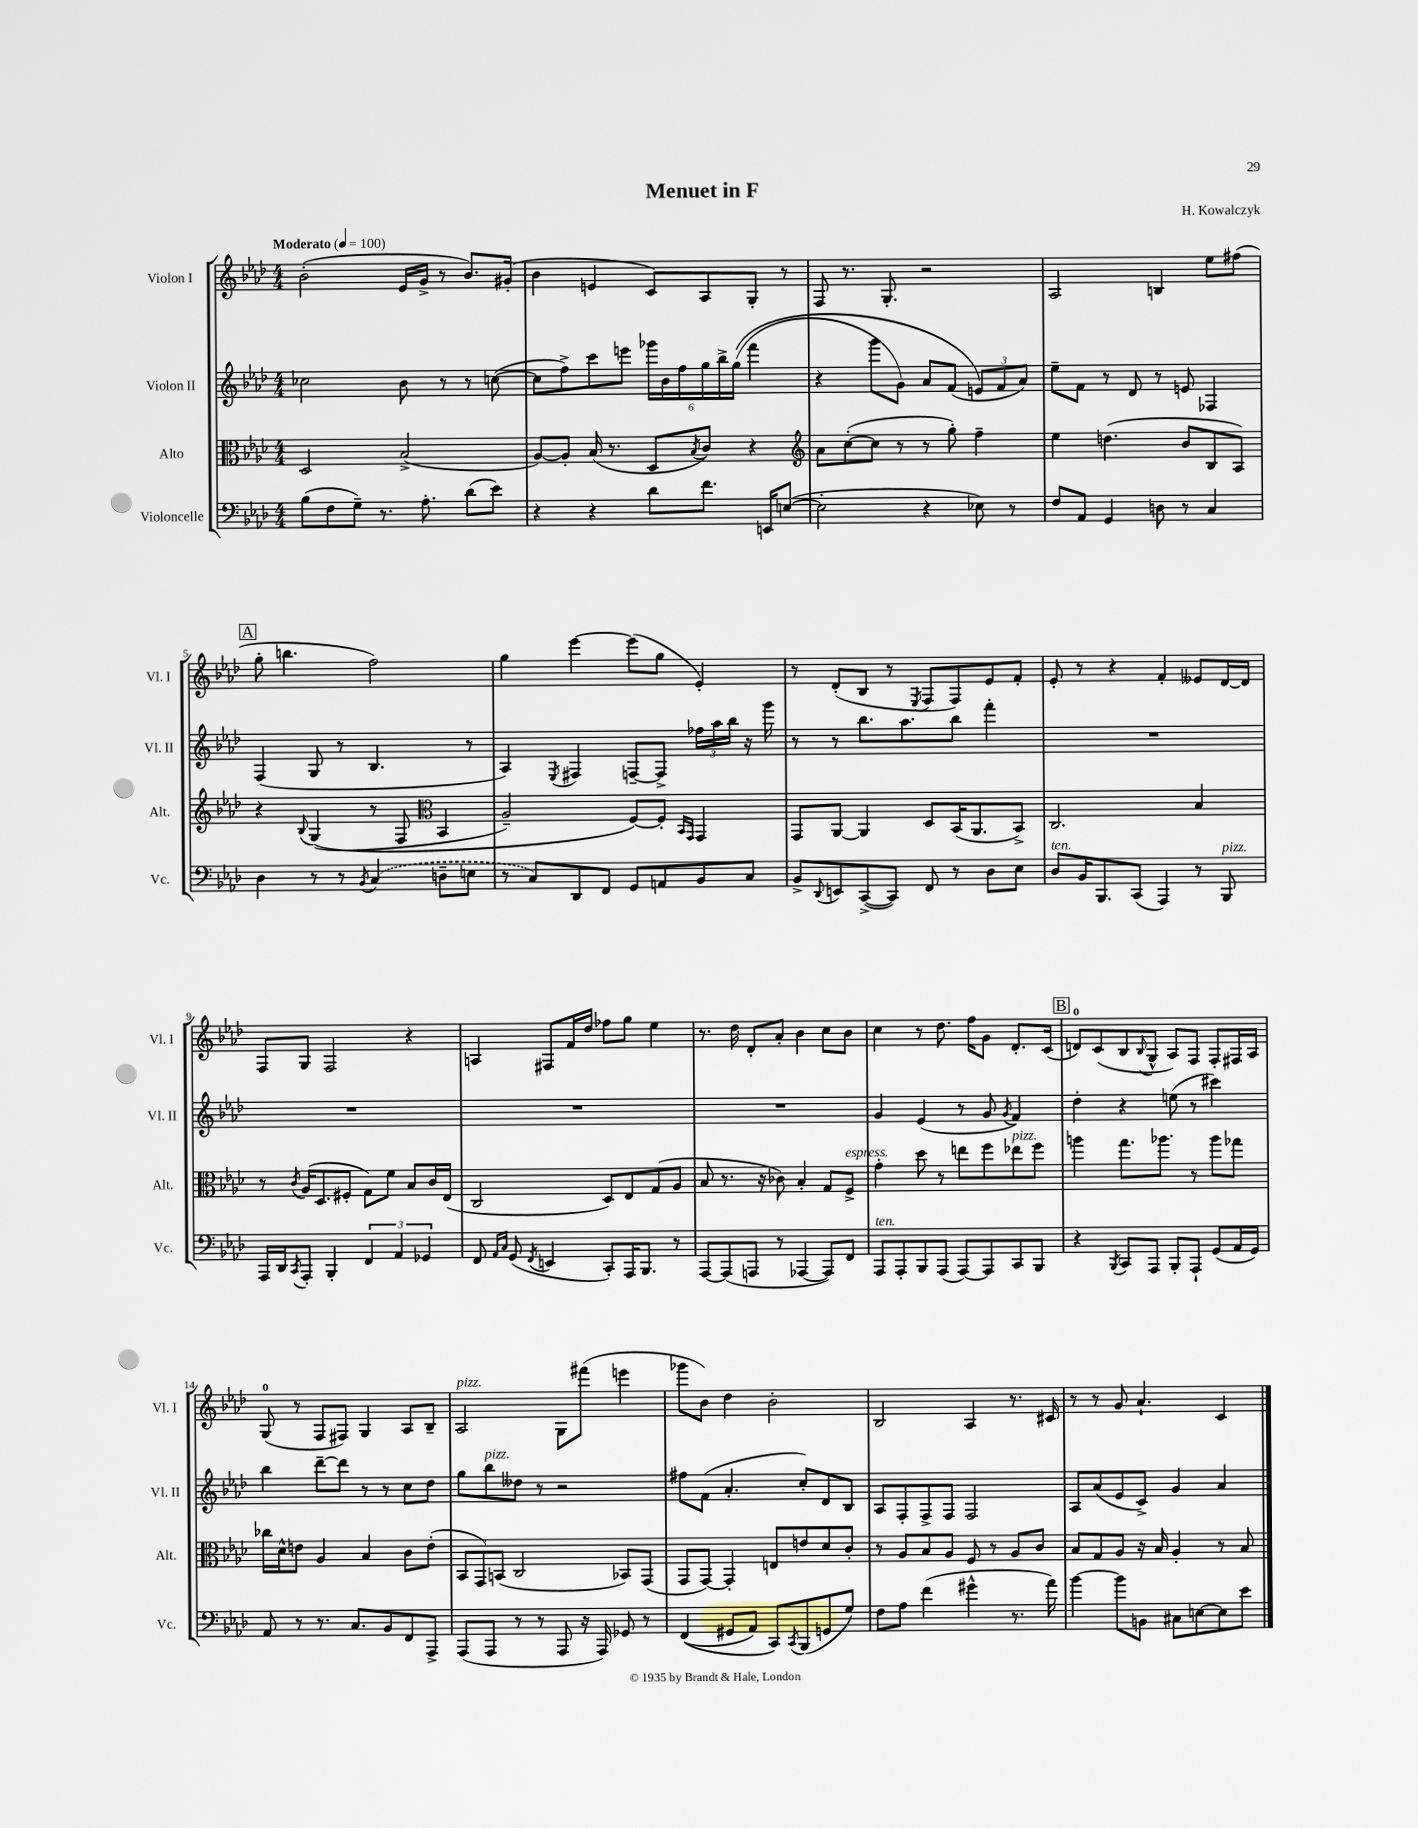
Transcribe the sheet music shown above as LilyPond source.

\header { title = "Menuet in F" composer = "H. Kowalczyk" }
<<
\new StaffGroup <<
\new Staff = "s0" \with { instrumentName = "Violon I" shortInstrumentName = "Vl. I" } {
    \clef treble \key aes \major \numericTimeSignature \time 4/4 \tempo "Moderato" 4 = 100
    bes'2-.( ees'16 g'16-> r8 bes'8.) gis'16-.( |
    bes'4 e'4 c'8) aes8 g8-. r8 |
    f8 r8. g8.-. r2 |
    aes2 b4 ees''8 fis''8( |
    \mark \markup { \box "A" } g''8-. b''4. f''2) |
    g''4 ees'''4~ ees'''8( g''8 ees'4-.) |
    r8 des'8-.( bes8 r8 \acciaccatura { ees8 } f8 f8) ees'8 f'8-. |
    ees'8-. r8 r4 f'4-. eeses'8 des'16~ des'16 |
    f8 g8 f2 r4 |
    a4 fis8 f'16 des''16 fes''8 g''8 ees''4 |
    r8. des''16 des'8-. aes'8-. bes'4 c''8 bes'8 |
    c''4 r8 des''8. f''16 g'8 des'8.-. c'16( |
    \mark \markup { \box "B" } d'8-0) c'8( bes8 \appoggiatura { bes8 } g8-^ aes8) f8 f8-. fis16 aes16 |
    g8-0( r8 f8 fis8) g4 aes8 bes8-- |
    aes2^\markup { \italic "pizz." } g8 fis'''8( e'''4 |
    ges'''8 bes'8) des''4 bes'2-. |
    bes2 aes4 r8. cis'16 |
    r8 r8 g'8 aes'4.-! c'4 \bar "|." |
}
\new Staff = "s1" \with { instrumentName = "Violon II" shortInstrumentName = "Vl. II" } {
    \clef treble \key aes \major \numericTimeSignature \time 4/4
    ces''2 bes'8 r8 r8 c''8~( |
    c''8 f''8->) c'''8 e'''8 \tuplet 6/4 { ges'''16 bes'16 f''16 g''16 bes''16-> g''16(\( } f'''4 |
    r4 g'''8 g'8) aes'8 f'8( \tuplet 3/2 { e'8\) f'8 aes'8) } |
    ees''8-- f'8 r8 des'8 r8 e'8 fes4 |
    \mark \markup { \box "A" } f4( g8 r8 bes4. r8 |
    aes4) \acciaccatura { ees8 } fis4 f8~-- f8-> \tuplet 3/2 { fes''16 aes''16 bes''16 } r16 g'''16 |
    r8 r8 bes''8. aes''8. bes''8 f'''4-. |
    R1 |
    R1 |
    R1 |
    R1 |
    g'4 ees'4( r8 g'8 \acciaccatura { g'8 } f'4) |
    \mark \markup { \box "B" } des''4-. r4 e''8( r8 cis'''4) |
    bes''4 des'''8~-- des'''8 r8 r8 c''8 des''8 |
    g''8 bes''8^\markup { \italic "pizz." } deses''8 r8 r2 |
    fis''8 f'8( aes'4.-. c''8-.) des'8 bes8 |
    aes8 f8-. f8-> f8 f2 |
    aes8 aes'8( ees'8 c'8->) g'4 aes'4 \bar "|." |
}
\new Staff = "s2" \with { instrumentName = "Alto" shortInstrumentName = "Alt." } {
    \clef alto \key aes \major \numericTimeSignature \time 4/4
    des2 bes2->( |
    aes8~) aes8-. bes16( r8. des8 \acciaccatura { bes8 } c'8) r4 |
    \clef treble aes'8 c''8~-.( c''8 r8 r8 g''8-.) f''4-- |
    ees''4 d''4.( bes'8 bes8 aes8) |
    \mark \markup { \box "A" } r4 \appoggiatura { bes8 } g4(\( r8 f8 \clef alto bes,4 |
    aes2--) f8~\) f8-. \grace { bes,16 g,16 } g,4 |
    g,8 aes,8~ aes,4 des8 bes,16( aes,8. bes,8->) |
    c2. bes4 |
    r8 \acciaccatura { c'8 } aes16( des8. fis8-. g8) f'8 bes8 c'16 ees16( |
    c2 des8) ees8 g8( aes8 |
    bes8 r8. r16 ces'8) bes4-. g8 f8->^\markup { \italic "espress." } |
    g'4-. des''8 r8 e''8 f''8 ees''8^\markup { \italic "pizz." } f''8 |
    \mark \markup { \box "B" } a''4 g''8. aes''8. r8 aes''8 ges''8 |
    ces''16 des'16-^ e'8 aes4 bes4 c'8 e'8-.( |
    \tuplet 3/2 { bes,8 g,8) b,8( } c2 bes,8) g,8( |
    g,8 g,8~) g,4-. e8 e'8 des'8 c'8-. |
    r8 aes8 bes8 aes8 f8 r8 aes8 c'8 |
    bes8 g8 aes8 r16 bes16 aes4-. r8 bes8 \bar "|." |
}
\new Staff = "s3" \with { instrumentName = "Violoncelle" shortInstrumentName = "Vc." } {
    \clef bass \key aes \major \numericTimeSignature \time 4/4
    bes8( f8 g8--) r8. aes8.-. des'8( ees'8) |
    r4 r4 des'8 f'8. e,16 e8~( |
    e2-. r4 ees8) r8 |
    f8 aes,8 g,4 d8 r8 c4 |
    \mark \markup { \box "A" } des4 r8 r8 \acciaccatura { bes,8 } \once \slurDashed c4( d8-- e8 |
    r8 c8) des,8 f,8 g,8 a,8 bes,8 c8 |
    bes,8-> \appoggiatura { des,8 } e,8 c,8~->( c,8) f,8 r8 des8 ees8 |
    des8^\markup { \italic "ten." } bes,16 bes,,8. c,8( aes,,4) r8 bes,,8^\markup { \italic "pizz." } |
    aes,,16 des,16 \acciaccatura { c,8 } aes,,8-. bes,,4-. \tuplet 3/2 { f,4 aes,4 ges,4 } |
    f,8 \grace { aes,16 c16 } g,8( \acciaccatura { f,8 } e,4 c,8-.) aes,,16 bes,,8. r8 |
    aes,,8~ aes,,8( a,,8 r8 aes,,4~ aes,,8) f,8 |
    aes,,8^\markup { \italic "ten." } aes,,8-. bes,,8 aes,,8( aes,,8~) aes,,8 c,8 bes,,8 |
    \mark \markup { \box "B" } r4 \acciaccatura { bes,,8 } c,8 aes,,8 bes,,8-. aes,,8-! g,8( aes,16 g,16) |
    aes,8 r8 r8. c8. bes,8 f,8 aes,,8-> |
    aes,,8( aes,,8 r8 r8 aes,,8 r16 aes,,16) ges,8 r8 |
    f,4(\( gis,8 aes,8) c,8\) \acciaccatura { c,8 } bes,,8( g,8 g8) |
    f8 aes8 f'4( gis'4-^ r8. aes'16) |
    bes'4~ bes'8 b,8 cis8 e8~ e8 ees'8 \bar "|." |
}
>>
>>
